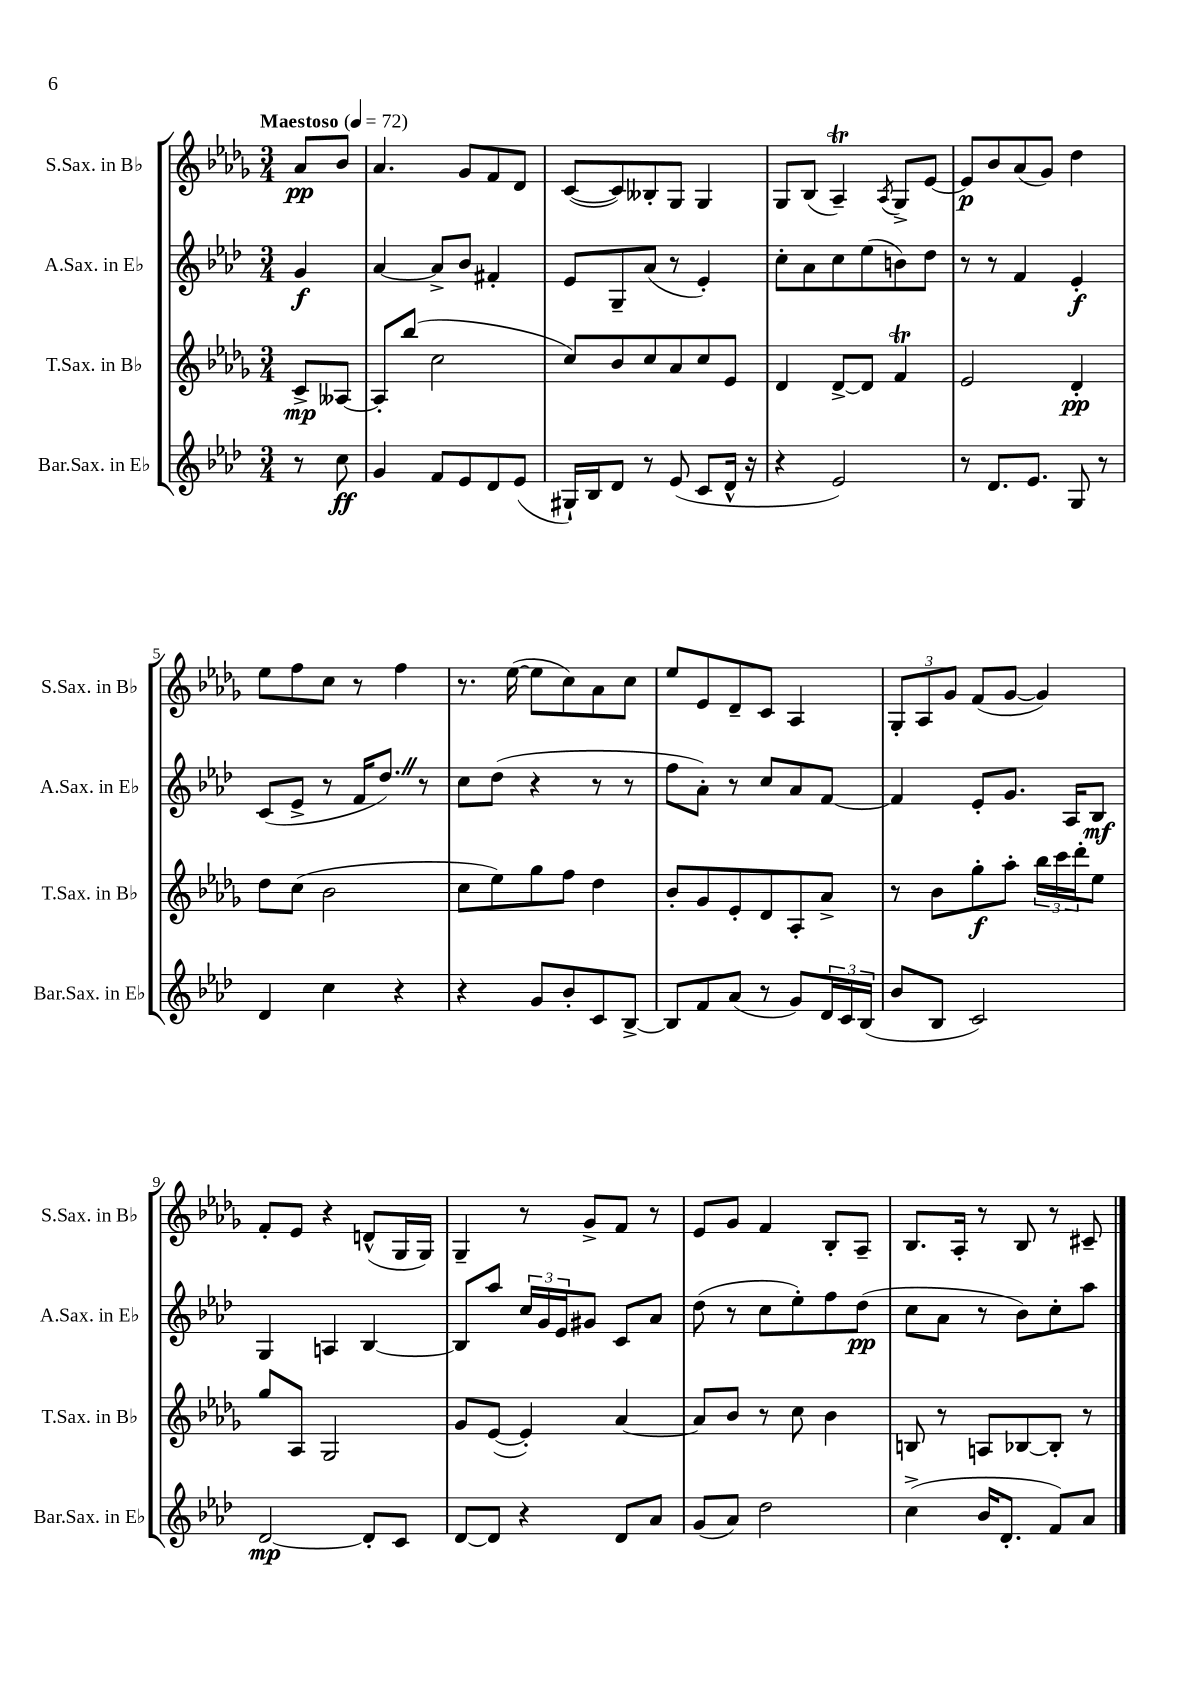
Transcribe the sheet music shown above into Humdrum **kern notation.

**kern	**dynam	**kern	**dynam	**kern	**dynam	**kern	**dynam
*part4	*part4	*part3	*part3	*part2	*part2	*part1	*part1
*staff4	*staff4	*staff3	*staff3	*staff2	*staff2	*staff1	*staff1
*I"Bar.Sax. in E♭	*	*I"T.Sax. in B♭	*	*I"A.Sax. in E♭	*	*I"S.Sax. in B♭	*
*I'Bar.Sax. in E♭	*	*I'T.Sax. in B♭	*	*I'A.Sax. in E♭	*	*I'S.Sax. in B♭	*
*clefG2	*	*clefG2	*	*clefG2	*	*clefG2	*
*k[b-e-a-d-]	*	*k[b-e-a-d-g-]	*	*k[b-e-a-d-]	*	*k[b-e-a-d-g-]	*
*M3/4	*	*M3/4	*	*M3/4	*	*M3/4	*
*MM72	*	*MM72	*	*MM72	*	*MM72	*
=	=	=	=	=	=	=	=
!	!	!	!	!	!	!LO:TX:a:B:t=Maestoso	!
8r	.	8c^/L	mp	4g/	f	8a-/L	pp
8cc\	ff	[8A--X/J	.	.	.	8b-/J	.
=1	=1	=1	=1	=1	=1	=1	=1
4g/	.	8A--'/L]	.	[4a-/	.	4.a-/	.
.	.	(8bb-/J	.	.	.	.	.
8f/L	.	2cc\	.	8a-^/L]	.	.	.
8e-/	.	.	.	8b-/J	.	8g-/L	.
8d-/	.	.	.	4f#X'/	.	8f/	.
(8e-/J	.	.	.	.	.	8d-/J	.
=2	=2	=2	=2	=2	=2	=2	=2
16G#X`/LL)	.	8cc/L)	.	8e-/L	.	([8c/L	.
16B-/J	.	.	.	.	.	.	.
8d-/J	.	8b-/	.	8G~/	.	8c/])	.
8r	.	8cc/	.	(8a-/J	.	8B--X'/	.
(8e-/	.	8a-/	.	8r	.	8G-/J	.
8c/L	.	8cc/	.	4e-'/)	.	4G-/	.
16d-^^/Jk	.	8e-/J	.	.	.	.	.
16r	.	.	.	.	.	.	.
=3	=3	=3	=3	=3	=3	=3	=3
4r	.	4d-/	.	8cc'\L	.	8G-/L	.
.	.	.	.	8a-\	.	(8B-/J	.
2e-/)	.	[8d-^/L	.	8cc\	.	4A-T~/)	.
.	.	8d-/J]	.	(8ee-\	.	.	.
.	.	.	.	.	.	8qA-/	.
.	.	4ft/	.	8bn\)	.	8G-^/L	.
.	.	.	.	8dd-\J	.	[8e-/J	.
=4	=4	=4	=4	=4	=4	=4	=4
8r	.	2e-/	.	8r	.	8e-/L]	p
8.d-/L	.	.	.	8r	.	8b-/	.
.	.	.	.	4f/	.	(8a-/	.
8.e-/J	.	.	.	.	.	.	.
.	.	.	.	.	.	8g-/J)	.
8G/	.	4d-'/	pp	4e-'/	f	4dd-\	.
8r	.	.	.	.	.	.	.
!!LO:LB:g=z
=5	=5	=5	=5	=5	=5	=5	=5
4d-/	.	8dd-\L	.	(8c/L	.	8ee-\L	.
.	.	(8cc\J	.	8e-^/J	.	8ff\	.
4cc\	.	2b-\	.	8r	.	8cc\J	.
.	.	.	.	16f/KL	.	8r	.
.	.	.	.	8.dd-Z/J)	.	.	.
4r	.	.	.	.	.	4ff\	.
.	.	.	.	8r	.	.	.
=6	=6	=6	=6	=6	=6	=6	=6
4r	.	8cc\L	.	8cc\L	.	8.r	.
.	.	8ee-\)	.	(8dd-\J	.	.	.
.	.	.	.	.	.	([16ee-\	.
8g/L	.	8gg-\	.	4r	.	8ee-\L]	.
8b-'/	.	8ff\J	.	.	.	8cc\)	.
8c/	.	4dd-\	.	8r	.	8a-\	.
[8B-^/J	.	.	.	8r	.	8cc\J	.
=7	=7	=7	=7	=7	=7	=7	=7
8B-/L]	.	8b-'/L	.	8ff\L	.	8ee-/L	.
8f/	.	8g-/	.	8a-'\J)	.	8e-/	.
(8a-/J	.	8e-'/	.	8r	.	8d-~/	.
8r	.	8d-/	.	8cc/L	.	8c/J	.
8g/L)	.	8A-'/	.	8a-/	.	4A-/	.
24d-/L	.	8a-^/J	.	[8f/J	.	.	.
24c/	.	.	.	.	.	.	.
(24B-/JJ	.	.	.	.	.	.	.
=8	=8	=8	=8	=8	=8	=8	=8
8b-/L	.	8r	.	4f/]	.	12G-'/L	.
.	.	.	.	.	.	12A-/	.
8B-/J	.	8b-\L	.	.	.	.	.
.	.	.	.	.	.	12g-/J	.
2c/)	.	8gg-'\	f	8e-'/L	.	(8f/L	.
.	.	8aa-'\J	.	8.g/J	.	[8g-/J	.
.	.	24bb-\LL	.	.	.	4g-/])	.
.	.	24ccc\	.	.	.	.	.
.	.	.	.	16A-/KL	.	.	.
.	.	24ddd-'\J	.	.	.	.	.
.	.	8ee-\J	.	8B-/J	mf	.	.
!!LO:LB:g=z
=9	=9	=9	=9	=9	=9	=9	=9
[2d-/	mp	8gg-/L	.	4G/	.	8f'/L	.
.	.	8A-/J	.	.	.	8e-/J	.
.	.	2G-/	.	4An/	.	4r	.
8d-'/L]	.	.	.	[4B-/	.	(8dn^^/L	.
8c/J	.	.	.	.	.	16G-/L	.
.	.	.	.	.	.	16G-/JJ)	.
=10	=10	=10	=10	=10	=10	=10	=10
[8d-/L	.	8g-/L	.	8B-/L]	.	4G-~/	.
8d-/J]	.	([8e-/J	.	8aa-/J	.	.	.
4r	.	4e-'/])	.	24cc/LL	.	8r	.
.	.	.	.	24g/	.	.	.
.	.	.	.	24e-/J	.	.	.
.	.	.	.	8g#X/J	.	8g-^/L	.
8d-/L	.	[4a-/	.	8c/L	.	8f/J	.
8a-/J	.	.	.	8a-/J	.	8r	.
=11	=11	=11	=11	=11	=11	=11	=11
(8g/L	.	8a-/L]	.	(8dd-\	.	8e-/L	.
8a-/J)	.	8b-/J	.	8r	.	8g-/J	.
2dd-\	.	8r	.	8cc\L	.	4f/	.
.	.	8cc\	.	8ee-'\)	.	.	.
.	.	4b-\	.	8ff\	.	8B-'/L	.
.	.	.	.	(8dd-\J	pp	8A-~/J	.
=12	=12	=12	=12	=12	=12	=12	=12
(4cc^\	.	8Bn/	.	8cc\L	.	8.B-/L	.
.	.	8r	.	8a-\J	.	.	.
.	.	.	.	.	.	16A-'/Jk	.
16b-/KL	.	8An/L	.	8r	.	8r	.
8.d-'/J	.	.	.	.	.	.	.
.	.	[8B-X/	.	8b-\L)	.	8B-/	.
8f/L)	.	8B-'/J]	.	8cc'\	.	8r	.
8a-/J	.	8r	.	8aa-\J	.	8c#X~/	.
==	==	==	==	==	==	==	==
*-	*-	*-	*-	*-	*-	*-	*-
